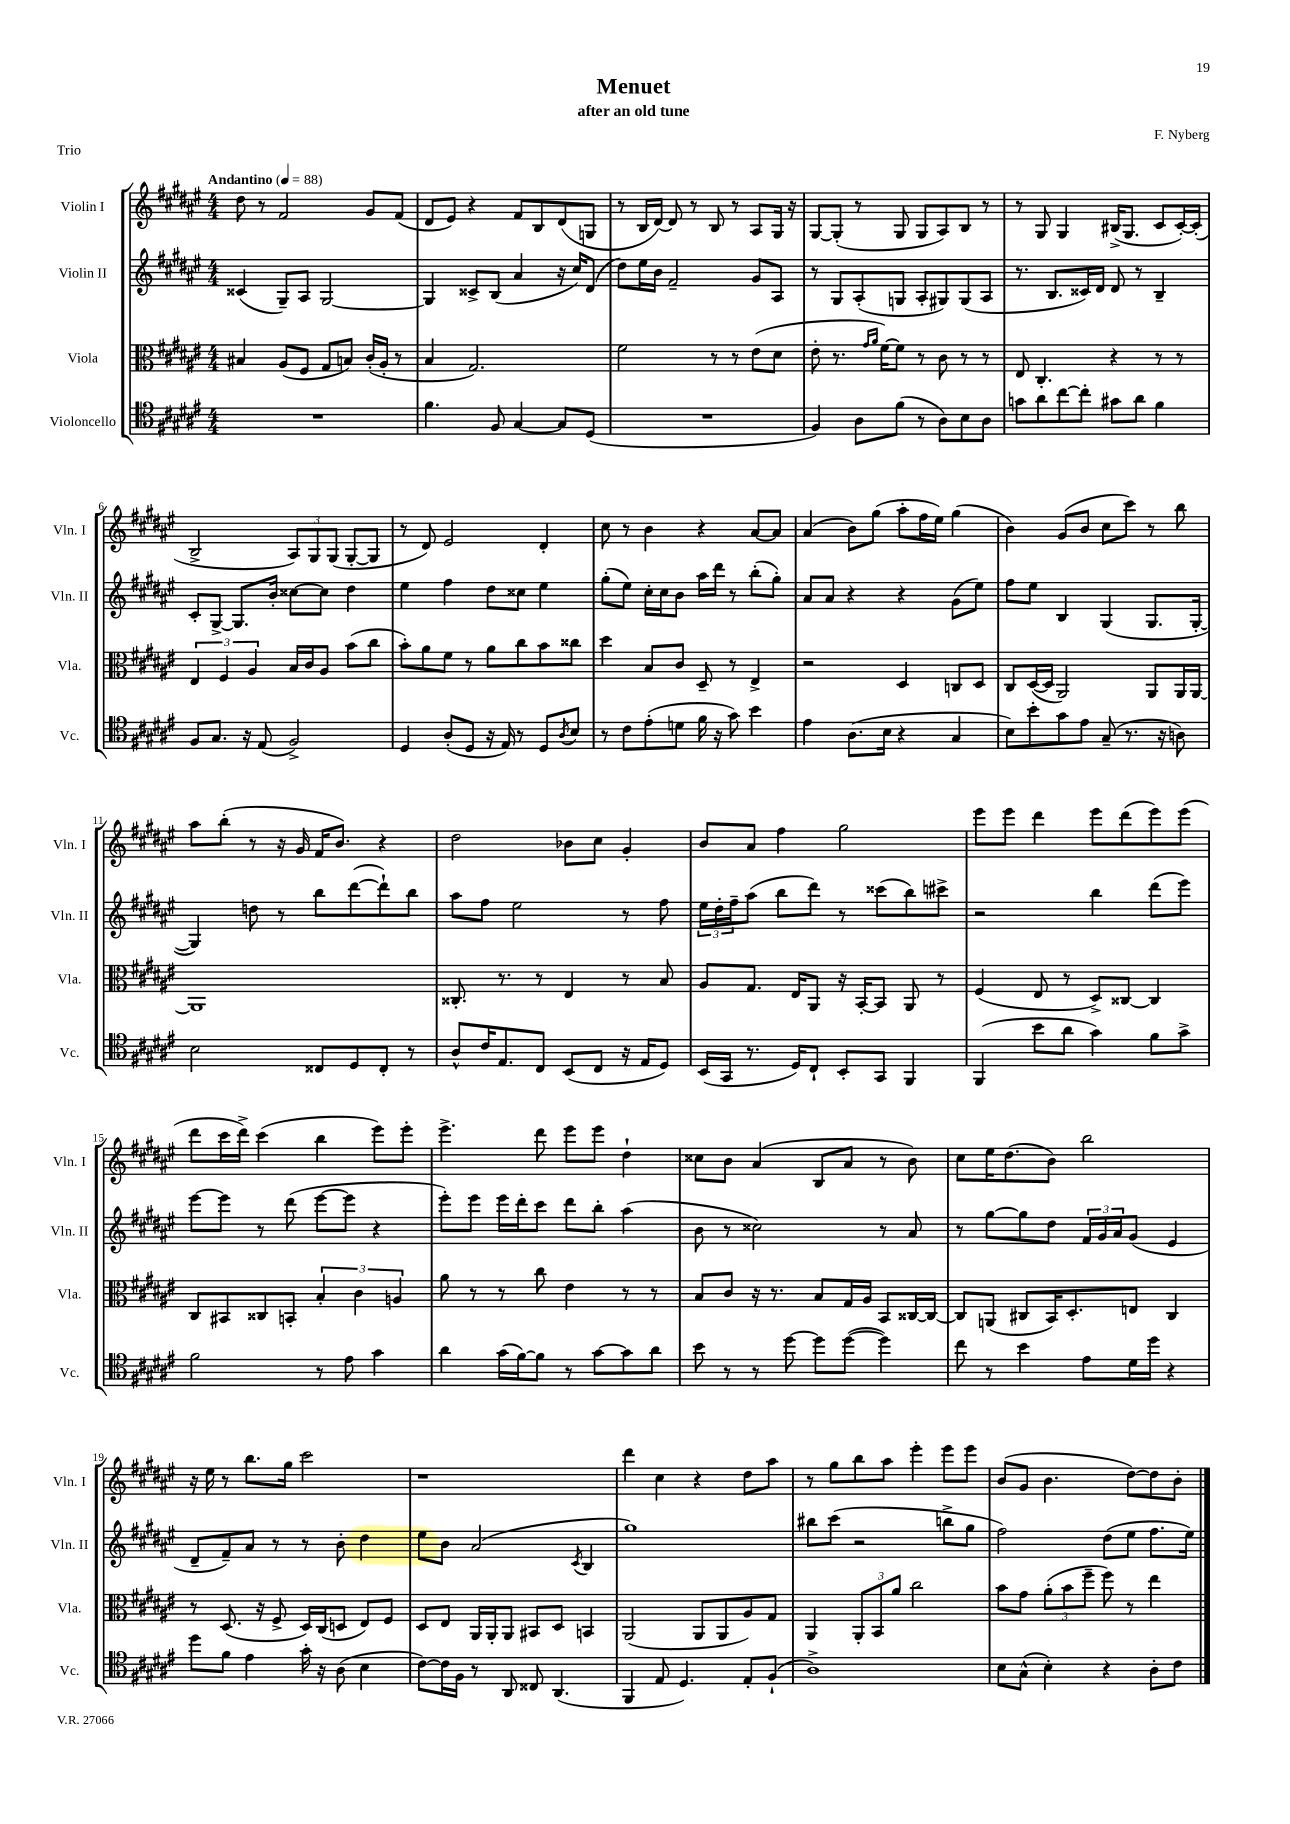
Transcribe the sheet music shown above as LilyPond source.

\header { title = "Menuet" composer = "F. Nyberg" subtitle = "after an old tune" piece = "Trio" }
<<
\new StaffGroup <<
\new Staff = "s0" \with { instrumentName = "Violin I" shortInstrumentName = "Vln. I" } {
    \clef treble \key fis \major \numericTimeSignature \time 4/4 \tempo "Andantino" 4 = 88
    dis''8 r8 fis'2 gis'8 fis'8( |
    dis'8 eis'8) r4 fis'8 b8 dis'8( g8 |
    r8 b16 dis'16~) dis'8 r8 b8 r8 ais8 gis16 r16 |
    gis8~ gis8-.( r8 gis8 gis8 ais8) b8 r8 |
    r8 gis8 gis4 bis16->( gis8. cis'8 cis'16~-.) cis'16-.( |
    b2-> \tuplet 3/2 { ais8) gis8 gis8( } gis8~-. gis8 |
    r8 dis'8) eis'2 dis'4-. |
    cis''8 r8 b'4 r4 ais'8~ ais'8 |
    ais'4( b'8) gis''8( ais''8-. fis''16 eis''16) gis''4( |
    b'4) gis'8( b'8 cis''8 cis'''8) r8 b''8 |
    ais''8 b''8-.( r8 r16 gis'16 fis'16 b'8.) r4 |
    dis''2 bes'8 cis''8 gis'4-. |
    b'8 ais'8 fis''4 gis''2 |
    eis'''8 eis'''8 dis'''4 eis'''8 dis'''8( eis'''8) eis'''8( |
    dis'''8 cis'''16 dis'''16->) cis'''4( b''4 eis'''8) eis'''8-. |
    eis'''4.-> dis'''8 eis'''8 eis'''8 dis''4-! |
    cisis''8 b'8 ais'4( b8 ais'8 r8 b'8) |
    cis''8 eis''16 dis''8.( b'8) b''2 |
    r16 eis''16 r8 b''8. gis''16 cis'''2 |
    r1 |
    dis'''4 cis''4 r4 dis''8 ais''8 |
    r8 gis''8 b''8 ais''8 eis'''4-. eis'''8 eis'''8 |
    b'8( gis'8 b'4. dis''8~) dis''8 b'8-. \bar "|." |
}
\new Staff = "s1" \with { instrumentName = "Violin II" shortInstrumentName = "Vln. II" } {
    \clef treble \key fis \major \numericTimeSignature \time 4/4
    cisis'4( gis8--) ais8 gis2~ |
    gis4 cisis'8-> b8( ais'4 r16 cis''16) dis'8( |
    dis''8) eis''16 b'16 fis'2-- gis'8 ais8 |
    r8 gis8 ais8-.( g8 ais8-. gis8) gis8( ais8 |
    r8. b8. cisis'16) dis'16 dis'8 r8 b4-- |
    cis'8-. gis8~-> gis8. b'16-. cisis''8~ cisis''8 dis''4 |
    eis''4 fis''4 dis''8 cisis''8 eis''4 |
    gis''8-.( eis''8) cis''16-. cis''16 b'8 ais''16 dis'''16 r8 b''8-.( gis''8-.) |
    ais'8 ais'8 r4 r4 gis'8( eis''8) |
    fis''8 eis''8 b4 gis4( gis8. gis16~-. |
    gis4) d''8 r8 b''8 dis'''8~( dis'''8-!) b''8 |
    ais''8 fis''8 eis''2 r8 fis''8 |
    \tuplet 3/2 { eis''16 dis''16-. fis''16-- } ais''8( b''8 dis'''8) r8 cisis'''8( b''8) cis'''8-> |
    r2 b''4 dis'''8( eis'''8) |
    eis'''8~ eis'''8 r8 dis'''8( eis'''8~ eis'''8 r4 |
    eis'''8-.) eis'''8 eis'''16 dis'''16-. cis'''8 dis'''8 b''8-. ais''4( |
    b'8 r8 cisis''2) r8 ais'8 |
    r8 gis''8~ gis''8 dis''8 \tuplet 3/2 { fis'16 gis'16 ais'16 } gis'8( eis'4 |
    dis'8-- fis'8--) ais'8 r8 r8 b'8-. dis''4 |
    eis''8 b'8 ais'2( \acciaccatura { cis'8 } b4 |
    gis''1) |
    bis''8 cis'''8( r2 b''8-> gis''8 |
    fis''2) dis''8( eis''8 fis''8. eis''16) \bar "|." |
}
\new Staff = "s2" \with { instrumentName = "Viola" shortInstrumentName = "Vla." } {
    \clef alto \key fis \major \numericTimeSignature \time 4/4
    bis4 ais8( fis8 gis8 b8) cis'16-.( ais16-. r8 |
    b4 gis2.) |
    fis'2 r8 r8 eis'8( dis'8 |
    eis'8-. r8. \grace { gis'16 ais'16 } fis'16~) fis'8 r8 cis'8 r8 r8 |
    eis8 cis4.-. r4 r8 r8 |
    \tuplet 3/2 { eis4 fis4 ais4 } b16 cis'16 ais8 b'8( cis''8 |
    b'8-.) ais'8 fis'8 r8 ais'8 cis''8 b'8 cisis''8 |
    dis''4 b8 cis'8 dis8-- r8 eis4-> |
    r2 dis4 c8 dis8 |
    cis8 dis16~( dis16 ais,2) ais,8 ais,16 ais,16~ |
    ais,1 |
    cisis8.-. r8. r8 eis4 r8 b8 |
    ais8 gis8. eis16 ais,8 r16 b,16~-. b,8 ais,8 r8 |
    fis4( eis8 r8 dis8->) cisis8~ cisis4 |
    cis8 bis,8 cisis8 b,8-. \tuplet 3/2 { b4-. cis'4 a4 } |
    ais'8 r8 r8 cis''8 eis'4 r8 r8 |
    b8 cis'8 r16 r8. b8 gis16 ais16 b,8 cisis16~ cisis16~ |
    cisis8 a,8( cis8 b,16) dis8.-. e8 cis4 |
    r8 dis8.( r16 fis8-> dis16) cis16( d8 eis8) fis8 |
    dis8 eis8 ais,16 ais,16-. ais,8 bis,8 dis8 b,4 |
    ais,2( ais,8 ais,8 ais8) gis8 |
    ais,4 \tuplet 3/2 { ais,8-. b,8 ais'8 } cis''2 |
    b'8 gis'8 \tuplet 3/2 { ais'8-.( b'8 fis''8-- } fis''8) r8 eis''4 \bar "|." |
}
\new Staff = "s3" \with { instrumentName = "Violoncello" shortInstrumentName = "Vc." } {
    \clef tenor \key fis \major \numericTimeSignature \time 4/4
    R1 |
    fis'4. fis8 gis4~ gis8 dis8( |
    R1 |
    fis4) ais8 fis'8( r8 ais8) b8 ais8 |
    g'8 ais'8 cis''8~ cis''8-. gis'8 ais'8 fis'4 |
    fis8 gis8. r16 eis8( fis2->) |
    dis4 ais8-.( dis8 r16 eis16) r8 dis8 \acciaccatura { ais8 } b8 |
    r8 cis'8 eis'8-.( d'8 fis'16 r16 gis'8) b'4 |
    eis'4 ais8.( b16 r4 gis4 |
    b8) b'8-. gis'8 eis'8 gis8--( r8. r16 a8) |
    b2 cisis8 dis8 cisis8-. r8 |
    ais8-^ cis'16 eis8. cis8 b,8( cis8 r16 eis16 dis8) |
    b,16( gis,16 r8. dis16) cis8-! b,8-. gis,8 fis,4 |
    fis,4( b'8 ais'8 gis'4) fis'8 gis'8-> |
    fis'2 r8 eis'8 gis'4 |
    ais'4 gis'16( fis'16~) fis'8 r8 gis'8~ gis'8 ais'8 |
    b'8 r8 r8 dis''8~ dis''8 dis''8~( dis''4) |
    cis''8 r8 b'4 eis'8 dis'16 dis''16 r4 |
    dis''8 fis'8 eis'4 gis'16-. r16 ais8( b4 |
    cis'8~) cis'16 fis16 r8 ais,8 cisis8 ais,4.( |
    fis,4 eis8 dis4.) eis8-. fis8-!( |
    ais1->) |
    b8 gis8-^( b4-.) r4 ais8-. cis'8 \bar "|." |
}
>>
>>
